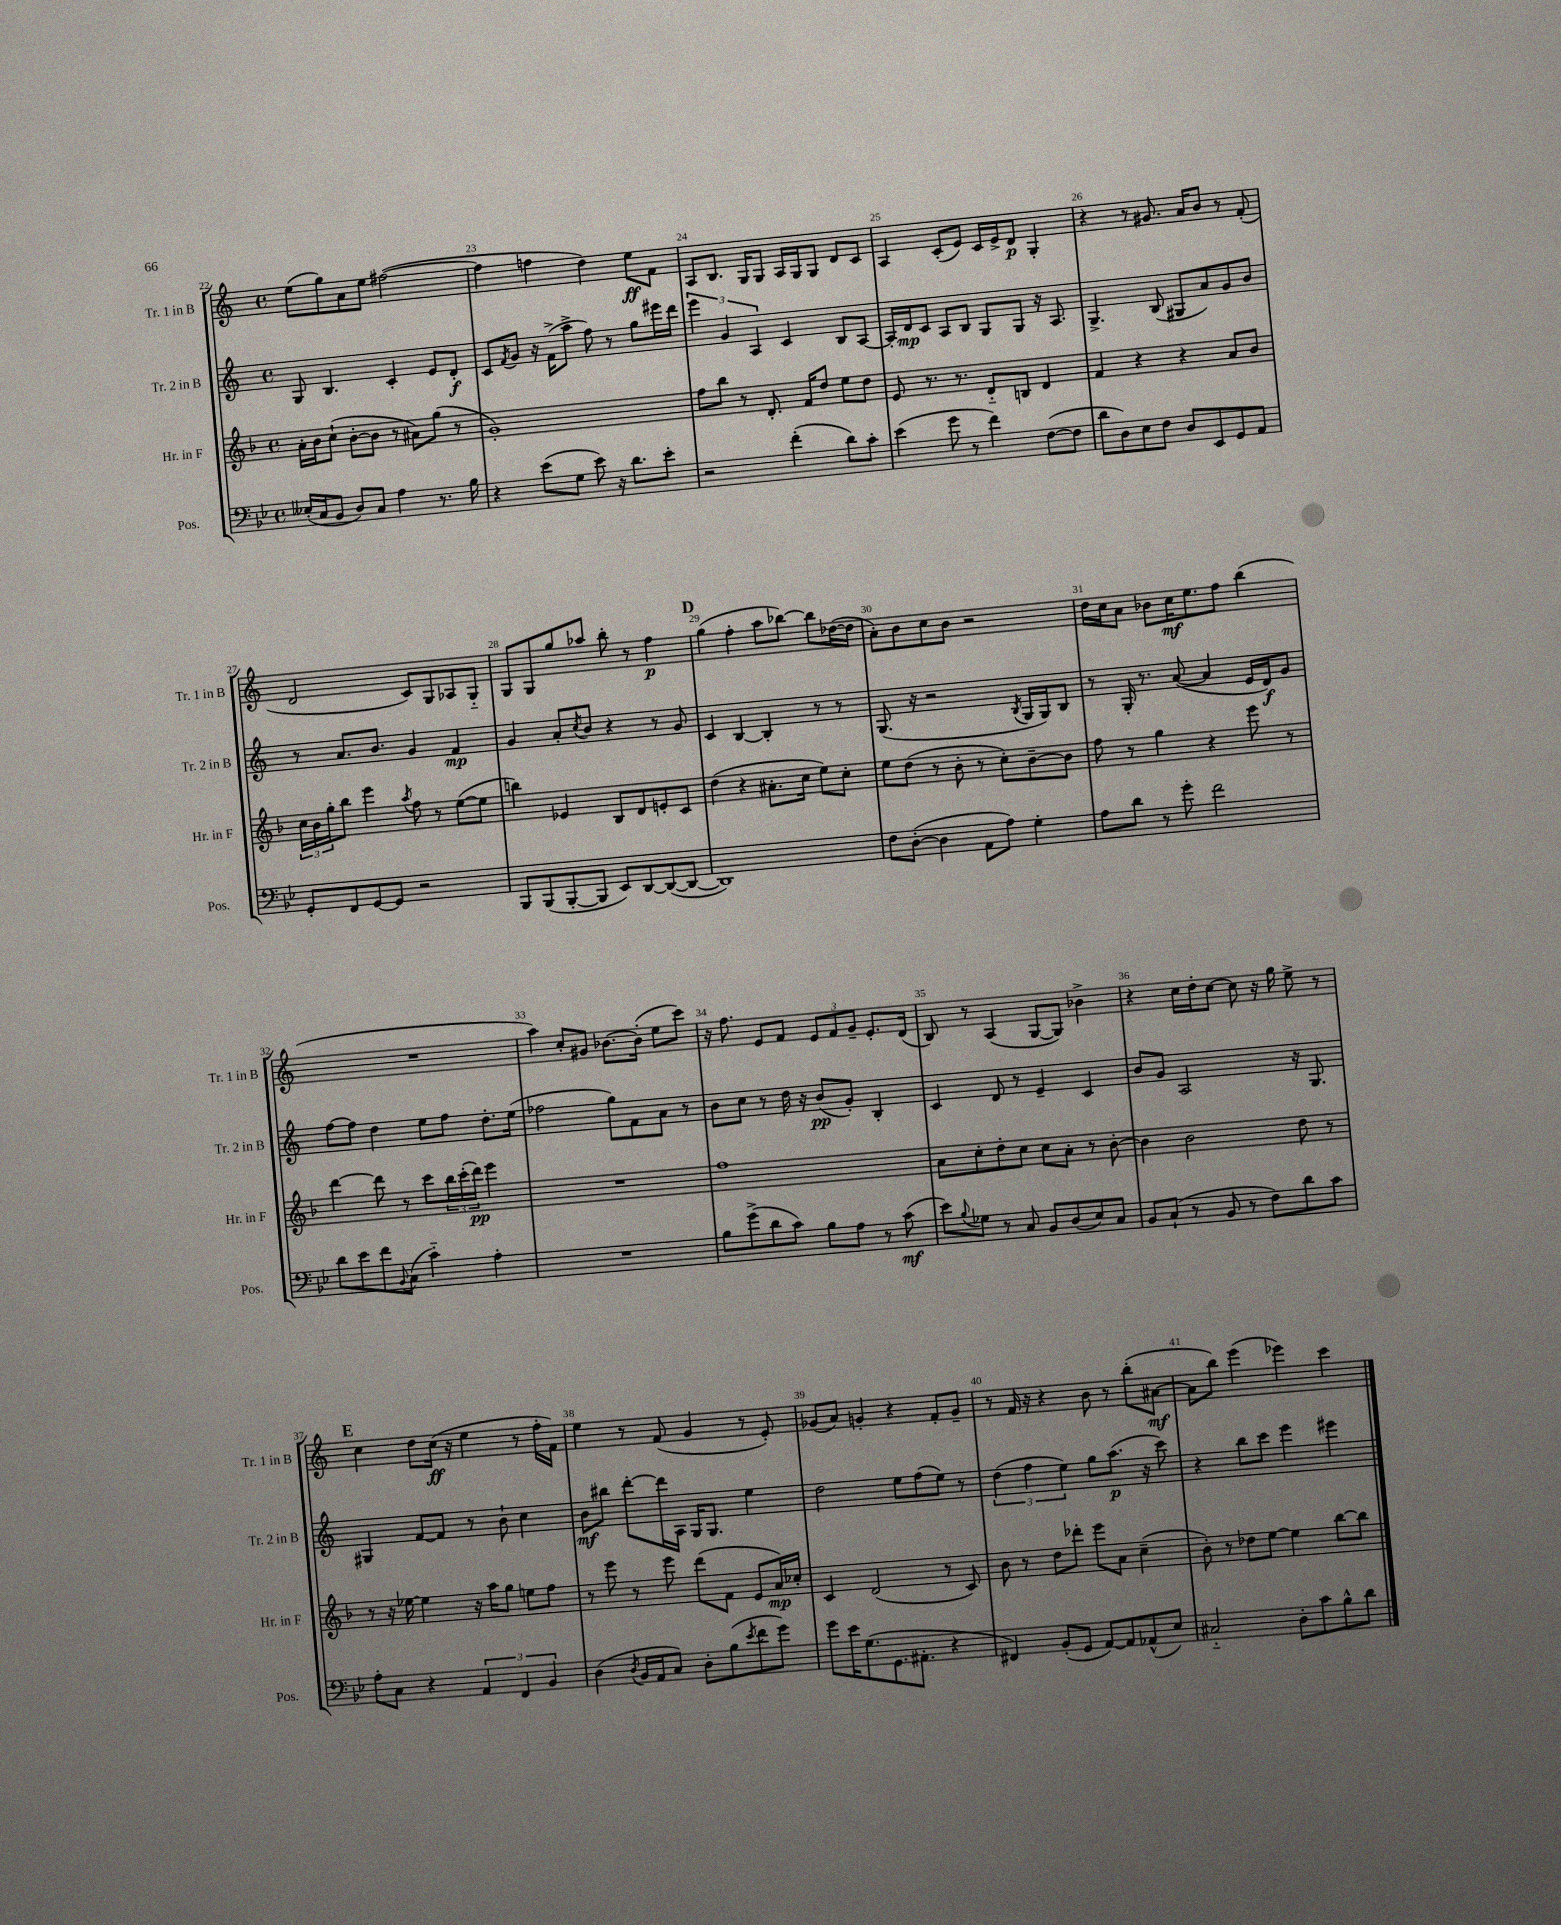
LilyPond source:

<<
\new StaffGroup <<
\new Staff = "s0" \with { instrumentName = "Tr. 1 in B" shortInstrumentName = "Tr. 1 in B" } {
    \clef treble \key c \major \defaultTimeSignature \time 4/4
    e''8( g''8) a'8 e''8 fis''2~( |
    fis''4 f''4 d''4) e''8\ff f'8 |
    a8 b8. g16 g8 a16 g16 g8 d'8 c'8 |
    a4 c'8-.( e'8) c'16 e'16-> d'8\p g4-. |
    r4 r8 gis'8. a'16 b'8 r8 f'8-.( |
    d'2 c'8) g8 aes8 g8-_ |
    g8 g8 g''8 aes''8 b''8-. r8 f''4\p |
    \mark \markup { \bold "D" } g''4( f''4-. a''8 bes''8~) bes''8 des''16~( des''16 |
    a'8-.) b'8 c''8 b'8 r2 |
    d''16 c''16 a'8 bes'8 c''16\mf e''8. f''8 b''4( |
    R1 |
    a''4) c''8-. gis'8 bes'8.~ bes'16-.( e''8 c'''8) |
    r16 f''8. e'8 f'8 \tuplet 3/2 { e'8 f'8 g'8-- } e'8.-. d'16( |
    b8) r8 a4( g8~ g8) bes'4-> |
    r4 c''16 d''16-. c''8~ c''8 r16 g''16 e''8-> r8 |
    \mark \markup { \bold "E" } c''4 d''8 c''16\ff( r16 e''4 r8 f''16-. f'16) |
    e''4 r8 f'8( g'4 r8 e'8-.) |
    ges'8( a'8) g'4-. r4 f'8-. g'8-- |
    r8 f'16 r16 r4 b'8 r8 b''8-.( ais'8~\mf |
    ais'8 b''8) e'''4( ees'''4) c'''4 \bar "|." |
}
\new Staff = "s1" \with { instrumentName = "Tr. 2 in B" shortInstrumentName = "Tr. 2 in B" } {
    \clef treble \key c \major \defaultTimeSignature \time 4/4
    g8 b4. c'4-. e'8 d'8-.\f |
    c'8 \acciaccatura { f'8 } g'8 r16 f'16->( a''8-> f''8) r8 g''8 eis'''16 d'''16 |
    \tuplet 3/2 { e'''4 g'4 a4 } c'4 b8 a8~ |
    a16-. d'16\mp c'8 a8 b8 g8 g8 r16 a8. |
    g4.-> b8( gis8 a'8) g'8 b'8 |
    r8 a'8. b'8. g'4 f'4\mp |
    g'4 a'8-. \acciaccatura { c''8 } b'8 r4 r8 g'8 |
    \mark \markup { \bold "D" } c'4 b4~ b4-. r8 r8 |
    g8.( r16 r2 \acciaccatura { b8 } g16 g16) b8 |
    r8 g16-. r8. a'8~( a'4 e'16 d'16\f) g'8 |
    f''8~ f''8 d''4 e''8 f''8 d''8.-. e''16( |
    fes''2 g''8) f'8 a'8 r8 |
    b'8 c''8 r8 d''16 r16 b'8\pp( g'8-.) b4-. |
    c'4 d'8 r8 e'4-- c'4 |
    b'8 g'8 a2 r16 g8. |
    \mark \markup { \bold "E" } gis4 f'8~ f'8 r8 b'8-! c''4 |
    b'8\mf bis''8 d'''8~-. d'''16 a16 g16 g8. e''4 |
    d''2 e''8 f''8( e''8) r8 |
    \tuplet 3/2 { d''4( f''4 e''4) } g''8 a''8.\p( r16 c'''8) |
    r4 b''8 c'''8 e'''4 eis'''4 \bar "|." |
}
\new Staff = "s2" \with { instrumentName = "Hr. in F" shortInstrumentName = "Hr. in F" } {
    \clef treble \key f \major \defaultTimeSignature \time 4/4
    a'16-. bes'16 c''8-!( bes'8~-. bes'8 r8 ais'8) g''8( r8 |
    g'1-.) |
    f''8 bes''8 r8 d'8.-. f'16 d''8 e''8 d''8 |
    e'8 r8. r8. d'8-_ b8 d'4 |
    f'4 r4 r4 a'8 bes'8 |
    \tuplet 3/2 { c''16 bes'16 g''16-. } bes''8 e'''4 \acciaccatura { a''8 } f''8 r8 e''8~( e''8 |
    b''4) ees'4 bes8 d'8 e'8-. c'8 |
    \mark \markup { \bold "D" } d''4( r4 ais'8.-. c''16 e''8) c''8-. |
    e''8 d''8( r8 bes'8-. r8 c''8-.) bes'8~-- bes'8 |
    f''8 r8 g''4 r4 e'''8 r8 |
    d'''4~ d'''8 r8 c'''8 \tuplet 3/2 { bes''16 c'''16-.( d'''16\pp) } e'''4 |
    R1 |
    f''1 |
    a'8 c''8-. d''8-. c''8 c''8 a'8-. r8 bes'8~-. |
    bes'4 bes'2 d''8 r8 |
    \mark \markup { \bold "E" } r8 r16 ees''16~ ees''4 r16 a''16 g''8 e''8 f''8 |
    r8 e'''8 r8 e'''8 d'''8( f'8 e'8 a'16\mp) ces''16-. |
    c'4 d'2( r8 c'8) |
    bes'8 r8 d''8 des'''8-. e'''8 a'8 c''4--( |
    bes'8-.) r8 des''8 e''8~ e''4 bes''8~ bes''8 \bar "|." |
}
\new Staff = "s3" \with { instrumentName = "Pos." shortInstrumentName = "Pos." } {
    \clef bass \key bes \major \defaultTimeSignature \time 4/4
    eeses16-.( c16 bes,8 d8) c8 a4 r8. bes16 |
    r4 ees'8( g8 ees'8) r16 d'8. ees'8-. |
    r2 f'4-.( d'8) c'8-. |
    ees'4( g'8 r8 f'4) f8~( f8 |
    d'8 d8) ees8 f8 d8 ees,8 g,8 a,8 |
    g,8-. f,8 g,8~ g,8 r2 |
    bes,,8 bes,,8( bes,,8~-. bes,,8 ees,8) d,8~ d,8~( d,8~ |
    \mark \markup { \bold "D" } d,1) |
    f8 d8~-.( d4 a,8 a8) g4-. |
    a8 d'8 r8 g'8-. f'2 |
    d'8 ees'8 f'8 \appoggiatura { bes,8 } c8( c'4-_) a4-. |
    R1 |
    bes8 g'8->( d'8 c'8) bes8 a8 r8 c'8\mf( |
    ees'8) \appoggiatura { bes8 } ges8 r8 c8 bes,8 d8( ees8) c8 |
    bes,8 c8-!( r8 bes,8 r8 f8) d'8 c'8 |
    \mark \markup { \bold "E" } a8-. c8 r4 \tuplet 3/2 { a,4 f,4 bes,4 } |
    d4( \acciaccatura { d8 } bes,16 a,16 c8) d8-. bes8( \acciaccatura { ees'8 } f'8 g'8) |
    g'8 ees'16 g8.( g,8. ais,8.-. r4 |
    fis,4) bes,8-.( g,8 a,8~) a,8 aes,8-^( ees8) |
    cis2-_ d8-. c'8 bes8-^ d'8 \bar "|." |
}
>>
>>
\layout { \context { \Score currentBarNumber = #22 \override BarNumber.break-visibility = ##(#f #t #t) barNumberVisibility = #all-bar-numbers-visible } }
